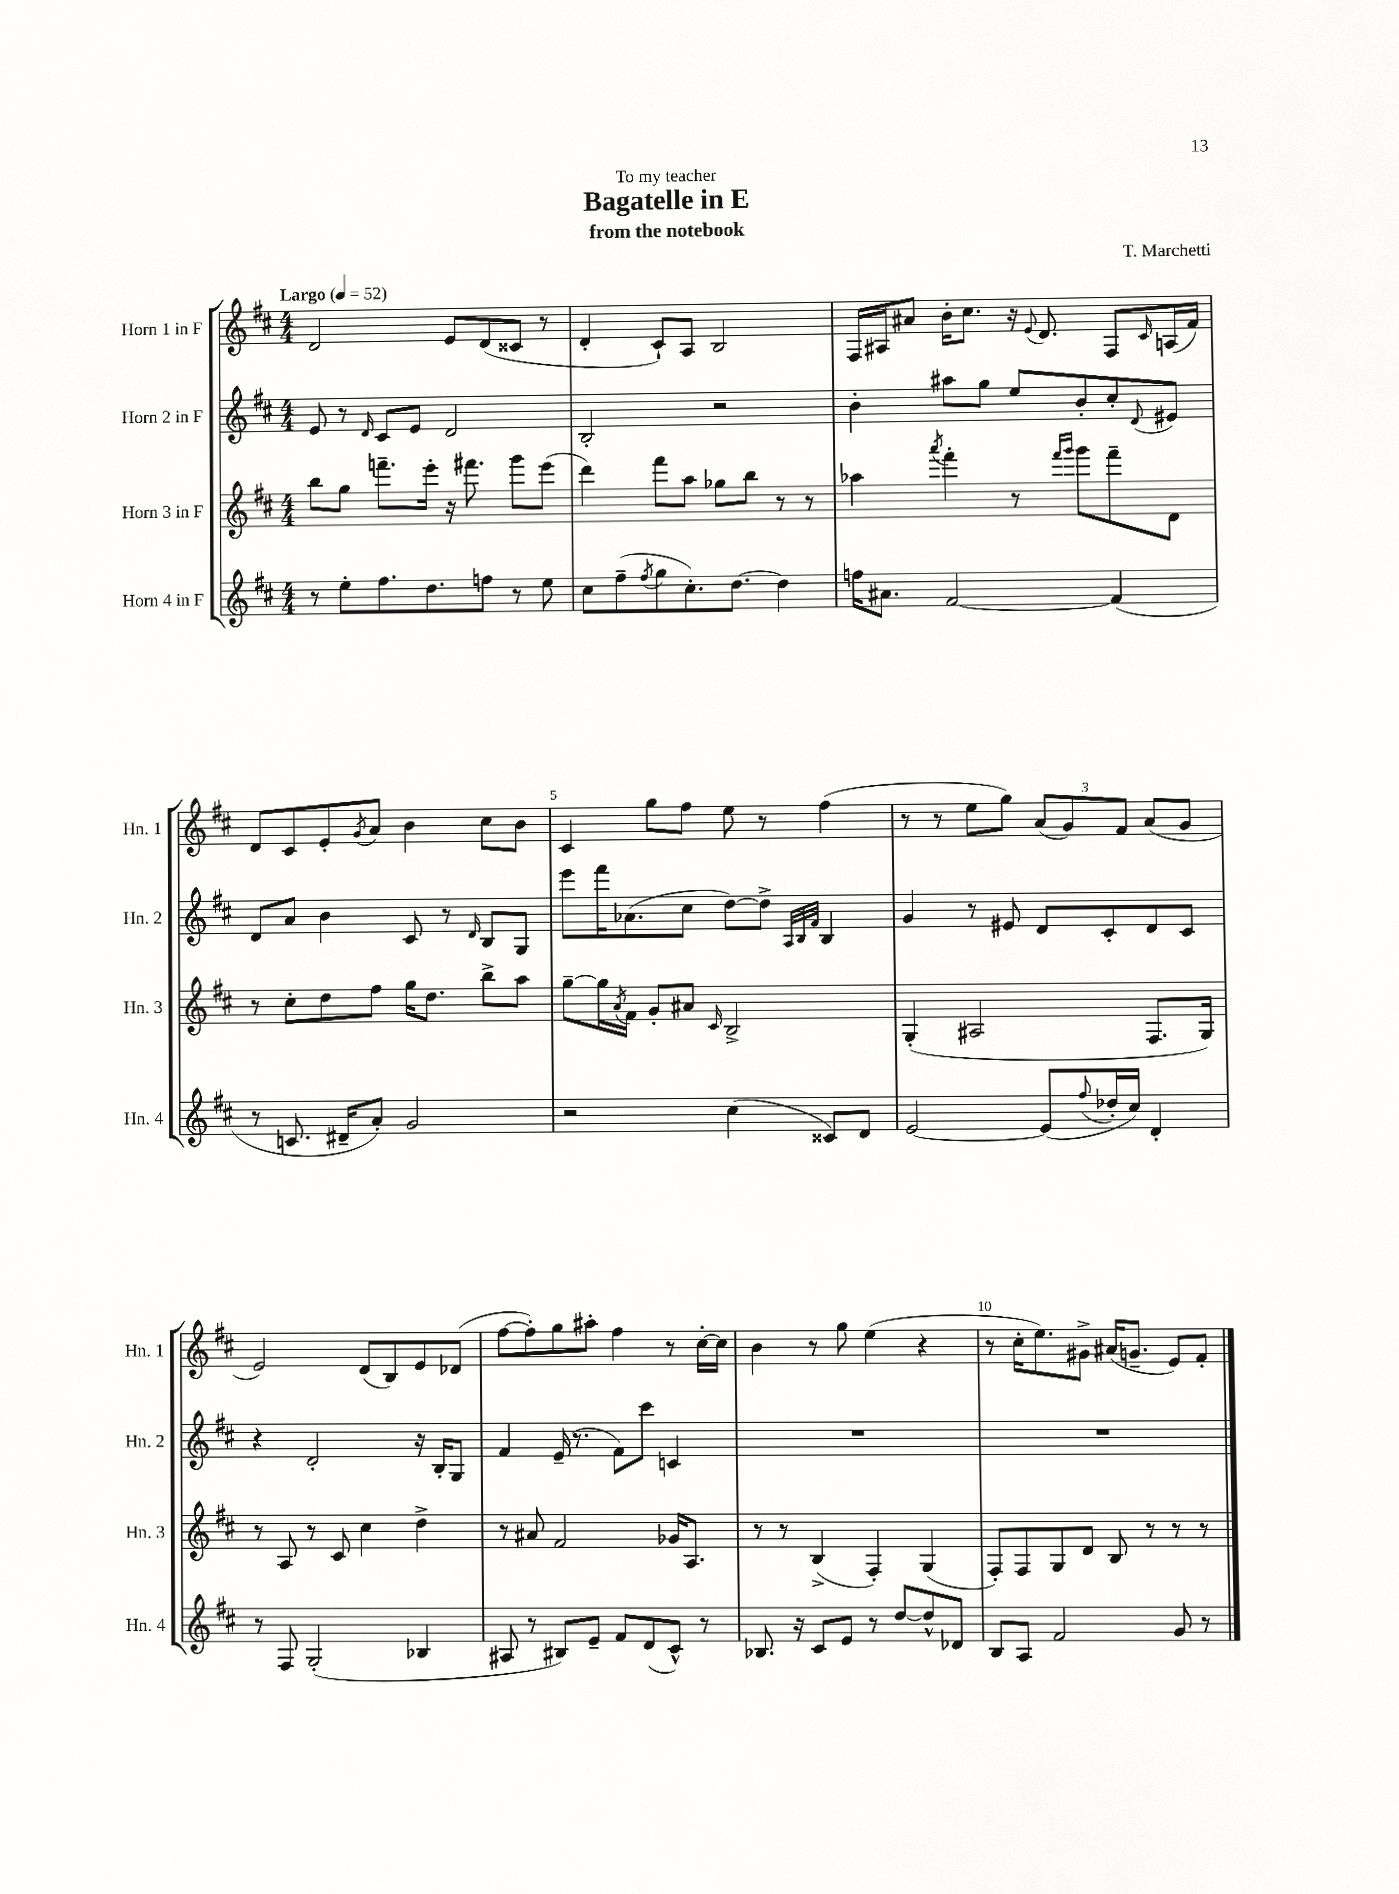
\header { title = "Bagatelle in E" composer = "T. Marchetti" subtitle = "from the notebook" dedication = "To my teacher" }
<<
\new StaffGroup <<
\new Staff = "s0" \with { instrumentName = "Horn 1 in F" shortInstrumentName = "Hn. 1" } {
    \clef treble \key d \major \numericTimeSignature \time 4/4 \tempo "Largo" 4 = 52
    d'2 e'8 d'8( cisis'8 r8 |
    d'4-. cis'8-!) a8 b2 |
    fis16 ais16 ais'8 b'16-. cis''8. r16 \appoggiatura { e'8 } d'8. fis8 \grace { cis'16 } a16( fis'16) |
    d'8 cis'8 e'8-. \acciaccatura { g'8 } a'8 b'4 cis''8 b'8 |
    cis'4 g''8 fis''8 e''8 r8 fis''4( |
    r8 r8 e''8 g''8) \tuplet 3/2 { a'8( g'8) fis'8 } a'8( g'8 |
    e'2) d'8( b8) e'8 des'8( |
    fis''8~ fis''8-.) g''8 ais''8-. fis''4 r8 cis''16~-. cis''16 |
    b'4 r8 g''8 e''4( r4 |
    r8 cis''16-. e''8.) gis'8-> ais'16( g'8.-- e'8) fis'8-. \bar "|." |
}
\new Staff = "s1" \with { instrumentName = "Horn 2 in F" shortInstrumentName = "Hn. 2" } {
    \clef treble \key d \major \numericTimeSignature \time 4/4
    e'8 r8 \grace { d'16 } cis'8 e'8 d'2 |
    b2-. r2 |
    b'4-. ais''8 g''8 e''8 b'8-. cis''8-. \appoggiatura { d'8 } eis'8 |
    d'8 a'8 b'4 cis'8 r8 \grace { d'16 } b8 g8 |
    e'''8 fis'''16 aes'8.( cis''8 d''8~) d''8-> \grace { a32 b32 fis'32 } b4 |
    g'4 r8 eis'8 d'8 cis'8-. d'8 cis'8 |
    r4 d'2-. r16 b16-. g8 |
    fis'4 e'16--( r8. fis'8) cis'''8 c'4 |
    R1 |
    R1 \bar "|." |
}
\new Staff = "s2" \with { instrumentName = "Horn 3 in F" shortInstrumentName = "Hn. 3" } {
    \clef treble \key d \major \numericTimeSignature \time 4/4
    b''8 g''8 f'''8.-- e'''16-. r16 fis'''8. g'''8 e'''8( |
    d'''4) fis'''8 a''8 ges''8 b''8 r8 r8 |
    aes''4 \acciaccatura { a'''8 } fis'''4-. r8 \grace { fis'''16 g'''16 } g'''8 fis'''8-- d'8 |
    r8 cis''8-. d''8 fis''8 g''16 d''8. b''8-> a''8 |
    g''8~-- g''16 \acciaccatura { a'8 } fis'16 g'8-. ais'8 \grace { cis'16 } b2-> |
    g4-.( ais2 fis8. g16) |
    r8 a8 r8 cis'8 cis''4 d''4-> |
    r8 ais'8 fis'2 ges'16 a8. |
    r8 r8 b4->( fis4-.) g4( |
    fis8-.) fis8 g8 d'8 b8 r8 r8 r8 \bar "|." |
}
\new Staff = "s3" \with { instrumentName = "Horn 4 in F" shortInstrumentName = "Hn. 4" } {
    \clef treble \key d \major \numericTimeSignature \time 4/4
    r8 e''8-. fis''8. d''8. f''8 r8 e''8 |
    cis''8 fis''8--( \acciaccatura { fis''8 } g''8 cis''8.-.) d''8.~ d''4 |
    f''16 ais'8. fis'2~ fis'4( |
    r8 c'8. dis'16-- a'8-.) g'2 |
    r2 cis''4( cisis'8) d'8 |
    e'2~ e'8( \appoggiatura { fis''8 } des''16-. cis''16) d'4-. |
    r8 fis8 g2-.( bes4 |
    ais8 r8 bis8) e'8-- fis'8 d'8( cis'8-^) r8 |
    bes8. r16 cis'8 e'8 r8 d''8~ d''8-^ des'8 |
    b8 a8 fis'2 g'8 r8 \bar "|." |
}
>>
>>
\layout { \context { \Score \override BarNumber.break-visibility = ##(#f #t #t) barNumberVisibility = #(every-nth-bar-number-visible 5) } }
